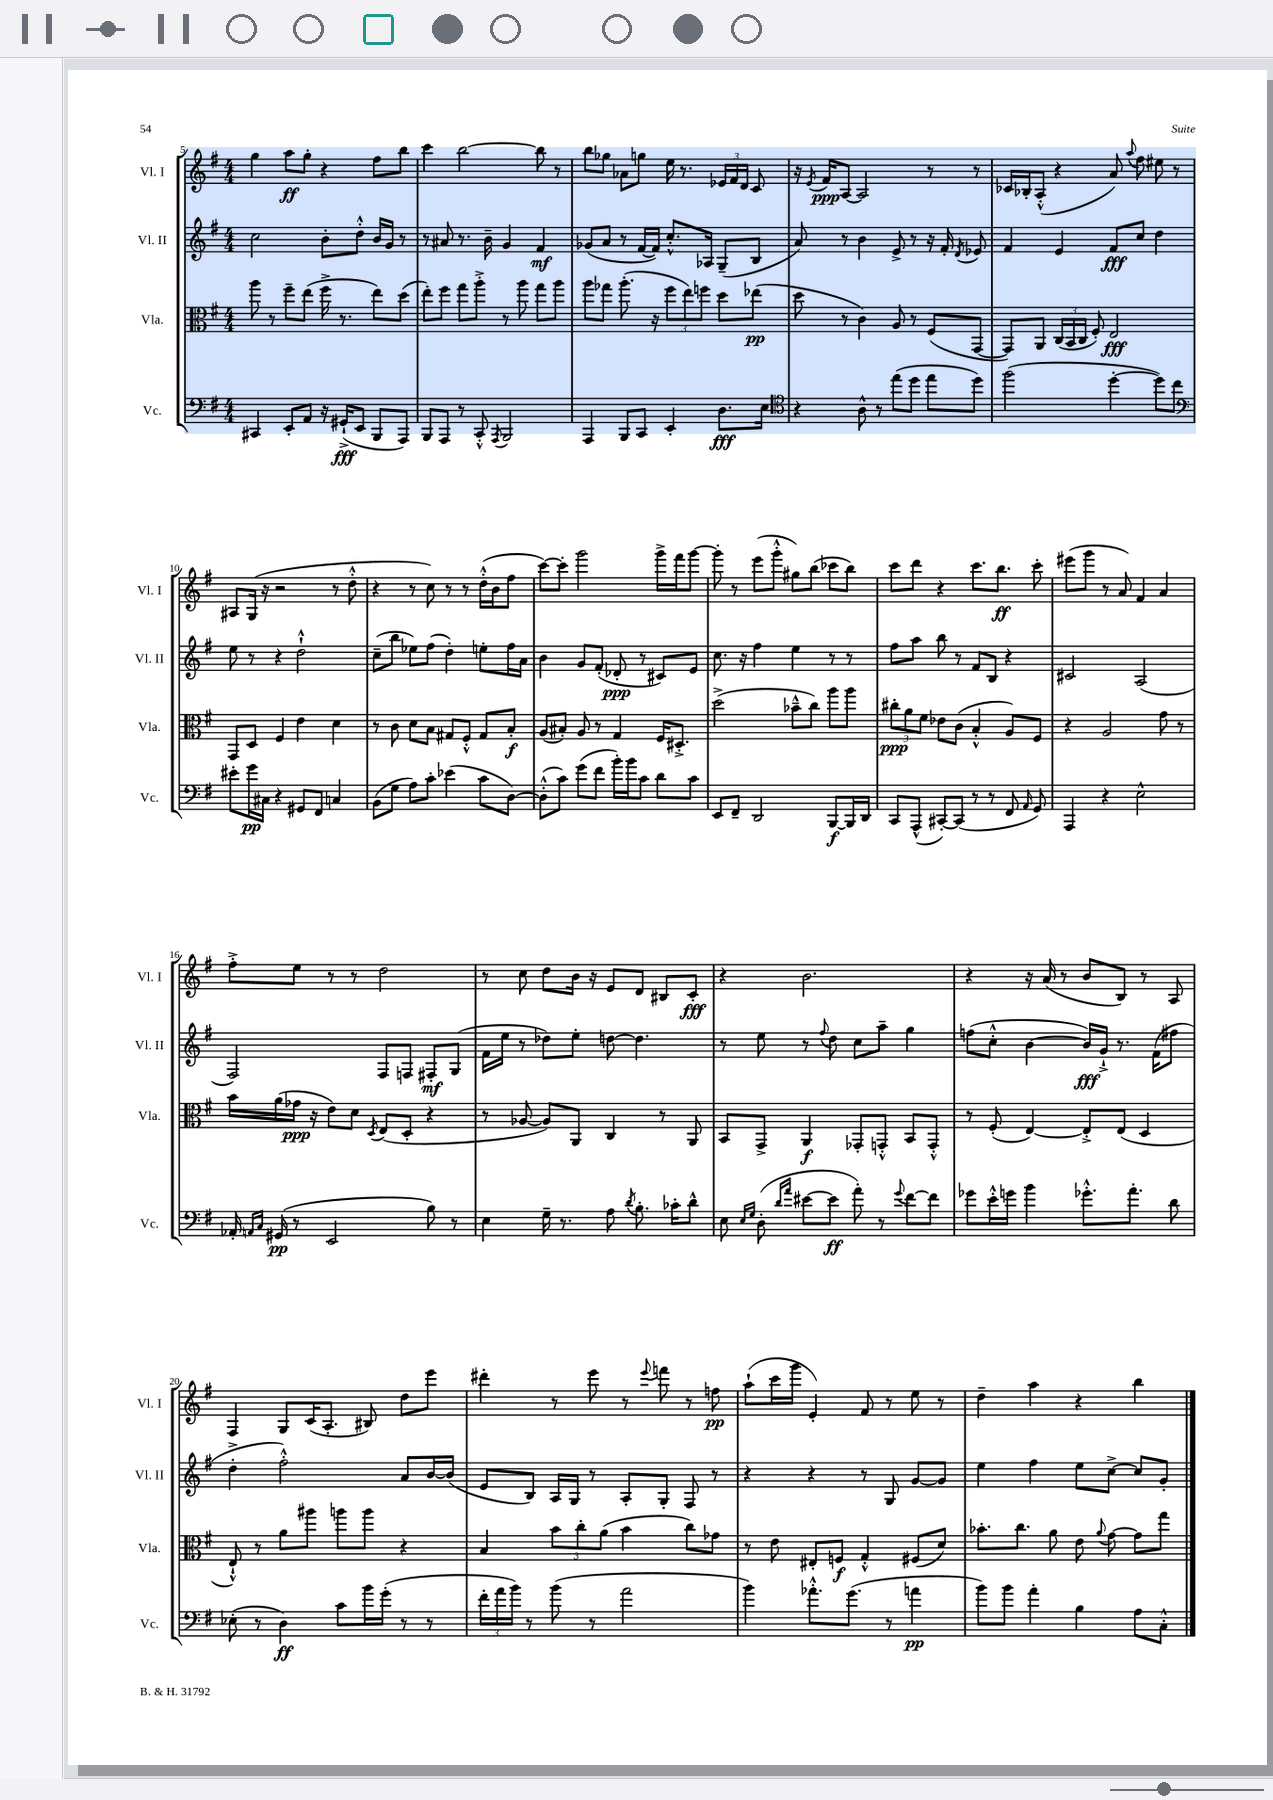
<<
\new StaffGroup <<
\new Staff = "s0" \with { instrumentName = "Vl. I" shortInstrumentName = "Vl. I" } {
    \clef treble \key g \major \numericTimeSignature \time 4/4
    \autoBeamOff g''4 a''8[\ff g''8]-. r4 fis''8[ b''8] |
    c'''4 b''2~ b''8 r8 |
    b''8[ ges''8] aes'8[ g''8] e''16 r8. \tuplet 3/2 { ees'16[ fis'16 d'16] } c'8 |
    r16 \acciaccatura { e'8 } fis'16[\ppp a8]~ a2 r8 r8 |
    ces'16[ bes16-. a8]-.-^( r4 a'8) \appoggiatura { a''8 } fis''8 eis''8 r8 |
    ais8[ g16]( r16 r2 r8 d''8-.-^ |
    r4 r8 c''8) r8 r8 d''16[-.-^( b'16 fis''8] |
    c'''8[~) c'''8]-. g'''2 g'''16[-> fis'''16 g'''8]~ |
    g'''8-. r8 e'''8[( g'''8]-.-^ gis''8[) b''8]( ces'''8[ b''8]) |
    c'''8[ d'''8] r4 c'''8.[ b''8.]\ff c'''8-. |
    eis'''8[( g'''8] r8 a'8) fis'4 a'4 |
    fis''8[-.-> e''8] r8 r8 d''2 |
    r8 c''8 d''8[ b'16] r16 e'8[ d'8] bis8[ c'8]-.\fff |
    r4 b'2. |
    r4 r16 a'16( r8 b'8[ b8]) r8 a8 |
    fis4 g8[ c'16( a8.]-. bis8) d''8[ e'''8] |
    dis'''4-. r8 e'''8 r8 \appoggiatura { e'''8 } f'''8 r8 f''8\pp |
    a''8[-!( c'''16 g'''16] e'4-.) fis'8 r8 e''8 r8 |
    d''4-- a''4 r4 b''4 \bar "|." |
}
\new Staff = "s1" \with { instrumentName = "Vl. II" shortInstrumentName = "Vl. II" } {
    \clef treble \key g \major \numericTimeSignature \time 4/4
    \autoBeamOff c''2 b'8[-. d''8]-.-^ b'16[ g'16] r8 |
    r8 ais'8 r8. b'16-- g'4 fis'4\mf |
    ges'8[( a'8] r8 fis'16[~ fis'16]) c''8.[-.-^ aes16] g8[--( b8] |
    a'8) r8 b'4 e'8-> r8 r16 fis'16-. \acciaccatura { d'8 } ees'8 |
    fis'4 e'4 fis'8[\fff c''8] d''4 |
    e''8 r8 r4 d''2-!-^ |
    c''8[--( b''8] ees''8[) fis''8]( d''4-.) e''8[-. fis''16 a'16] |
    b'4 g'8[ fis'8]-.( des'8-.\ppp r8 cis'8[) e'8] |
    c''8. r16 fis''4 e''4 r8 r8 |
    fis''8[ a''8] b''8 r8 fis'8[ b8] r4 |
    cis'2 a2( |
    fis2) fis8[ f8] fis8[-.\mf g8]( |
    fis'16[ e''16] r8 des''8[) e''8]-. d''8~ d''4. |
    r8 e''8 r8 \appoggiatura { fis''8 } d''8 c''8[ a''8]-- g''4 |
    f''8[( c''8]-.-^ b'4~ b'16[\fff) g'16]-!-> r8. fis'16[( fis''8] |
    d''4-.-> fis''2-.-^) a'8[ b'16~ b'16]( |
    e'8[ b8]) a16[ g16] r8 a8[-. g8]-. fis8 r8 |
    r4 r4 r8 g8 g'8[~ g'8] |
    e''4 fis''4 e''8[ c''8]~-> c''8[ g'8]-. \bar "|." |
}
\new Staff = "s2" \with { instrumentName = "Vla." shortInstrumentName = "Vla." } {
    \clef alto \key g \major \numericTimeSignature \time 4/4
    \autoBeamOff a''8 r8 fis''8[-- e''8]( fis''16-> r8. e''8[) d''8]( |
    e''8[-.) fis''8] g''8[ a''8]-.-> r8 a''8 g''8[ a''8] |
    a''8[ ges''8] a''8.-.( r16 \tuplet 3/2 { fis''8[ e''8) f''8] } d''8[ ees''8]\pp( |
    d''8 r8 c'4) a8 r8 fis8[( g,8]~ |
    g,8[) a,8] \tuplet 3/2 { c16[( b,16 c16] } fis8-.) e2\fff |
    g,8[ d8] fis4 e'4 d'4 |
    r8 c'8 d'8[ b8] gis8[ fis8]-.-^ gis8[ b8]-.\f |
    a8[( bis8]-.) a8 r8 g4 fis16[ dis8.]-.-> |
    d''2->( bes'8[---^ c''8]) a''8[ a''8] |
    \tuplet 3/2 { cis''8[-.\ppp a'8 fis'8] } ees'8[ c'8]( b4-.-^ a8[) fis8] |
    r4 a2 g'8 r8 |
    b'16[ a'16( ges'16]\ppp r16 e'8[) d'8] \acciaccatura { d8 } e8[( d8]-. r4 |
    r8 aes8~ aes8[) a,8] c4 r8 a,8 |
    b,8[ g,8]-> a,4\f ges,8[-. g,8]-.-^ b,8[ g,8]-.-^ |
    r8 fis8-.( e4~) e8[-.-> e8]( d4 |
    e8-!-^) r8 a'8[ ais''8] a''8[ a''8] r4 |
    b4 \tuplet 3/2 { b'8[ c''8-. a'8]( } b'4 c''8[) ges'8] |
    r8 e'8 eis8[-. f8]\f g4-.-^ fis8[( d'8]) |
    bes'8.[-. c''8.] a'8 e'8 \appoggiatura { a'8 } g'8~ g'8[ g''8] \bar "|." |
}
\new Staff = "s3" \with { instrumentName = "Vc." shortInstrumentName = "Vc." } {
    \clef bass \key g \major \numericTimeSignature \time 4/4
    \autoBeamOff cis,4 e,8[-. a,8] r16 gis,16[-!->\fff( e,8] b,,8[ a,,8]) |
    b,,8[ a,,8] r8 c,8-.-^ \acciaccatura { a,,8 } b,,2 |
    a,,4 b,,8[ c,8] e,4-. d8.[\fff e16] |
    \clef tenor r4 a8-^ r8 e''8[( d''8] e''8[ d''8]) |
    fis''2( d''4~-. d''8[) c''8] |
    \clef bass eis'8[-. g'16\pp cis16] r4 gis,8[ fis,8] c4 |
    b,8[( g8] a8[) c'8]-. ees'4( c'8[ d8]~) |
    d8[-.-^( c'8]) g'8[( fis'8] b'16[-.) b'16 c'8] d'8[ c'8] |
    e,8[ fis,8]-- d,2 b,,8[~\f b,,16 d,16] |
    c,8[ a,,8]-^( cis,8[~-.) cis,8]( r8 r8 fis,8 \grace { a,16 } g,8) |
    a,,4 r4 e2-^ |
    aes,16-. \grace { a,16[ c16] } gis,16\pp( r8 e,2 b8) r8 |
    e4 g16-- r8. a8 \acciaccatura { d'8 } b8.-. ces'16[-. d'8]-^ |
    e8 \grace { e16[ g16] } d8-.( \grace { d'16[ a'16] } eis'8[~ eis'8]\ff a'8-.) r8 \appoggiatura { g'8 } fis'8[~ fis'8] |
    ges'8[ e'16-.-^ g'16] b'4 ges'8.[-.-^ a'8.]-. d'8 |
    ees8-.( r8 d4\ff) c'8[ b'16 g'16]-.( r8 r8 |
    \tuplet 3/2 { fis'16[-. a'16 b'16]) } r8 b'8( r8 a'2 |
    b'4) aes'8.[-.-^ g'8.]( r8 a'4\pp |
    b'8[) b'8] a'4-. b4 a8[ c8]-.-^ \bar "|." |
}
>>
>>
\layout { \context { \Score currentBarNumber = #5 } }
